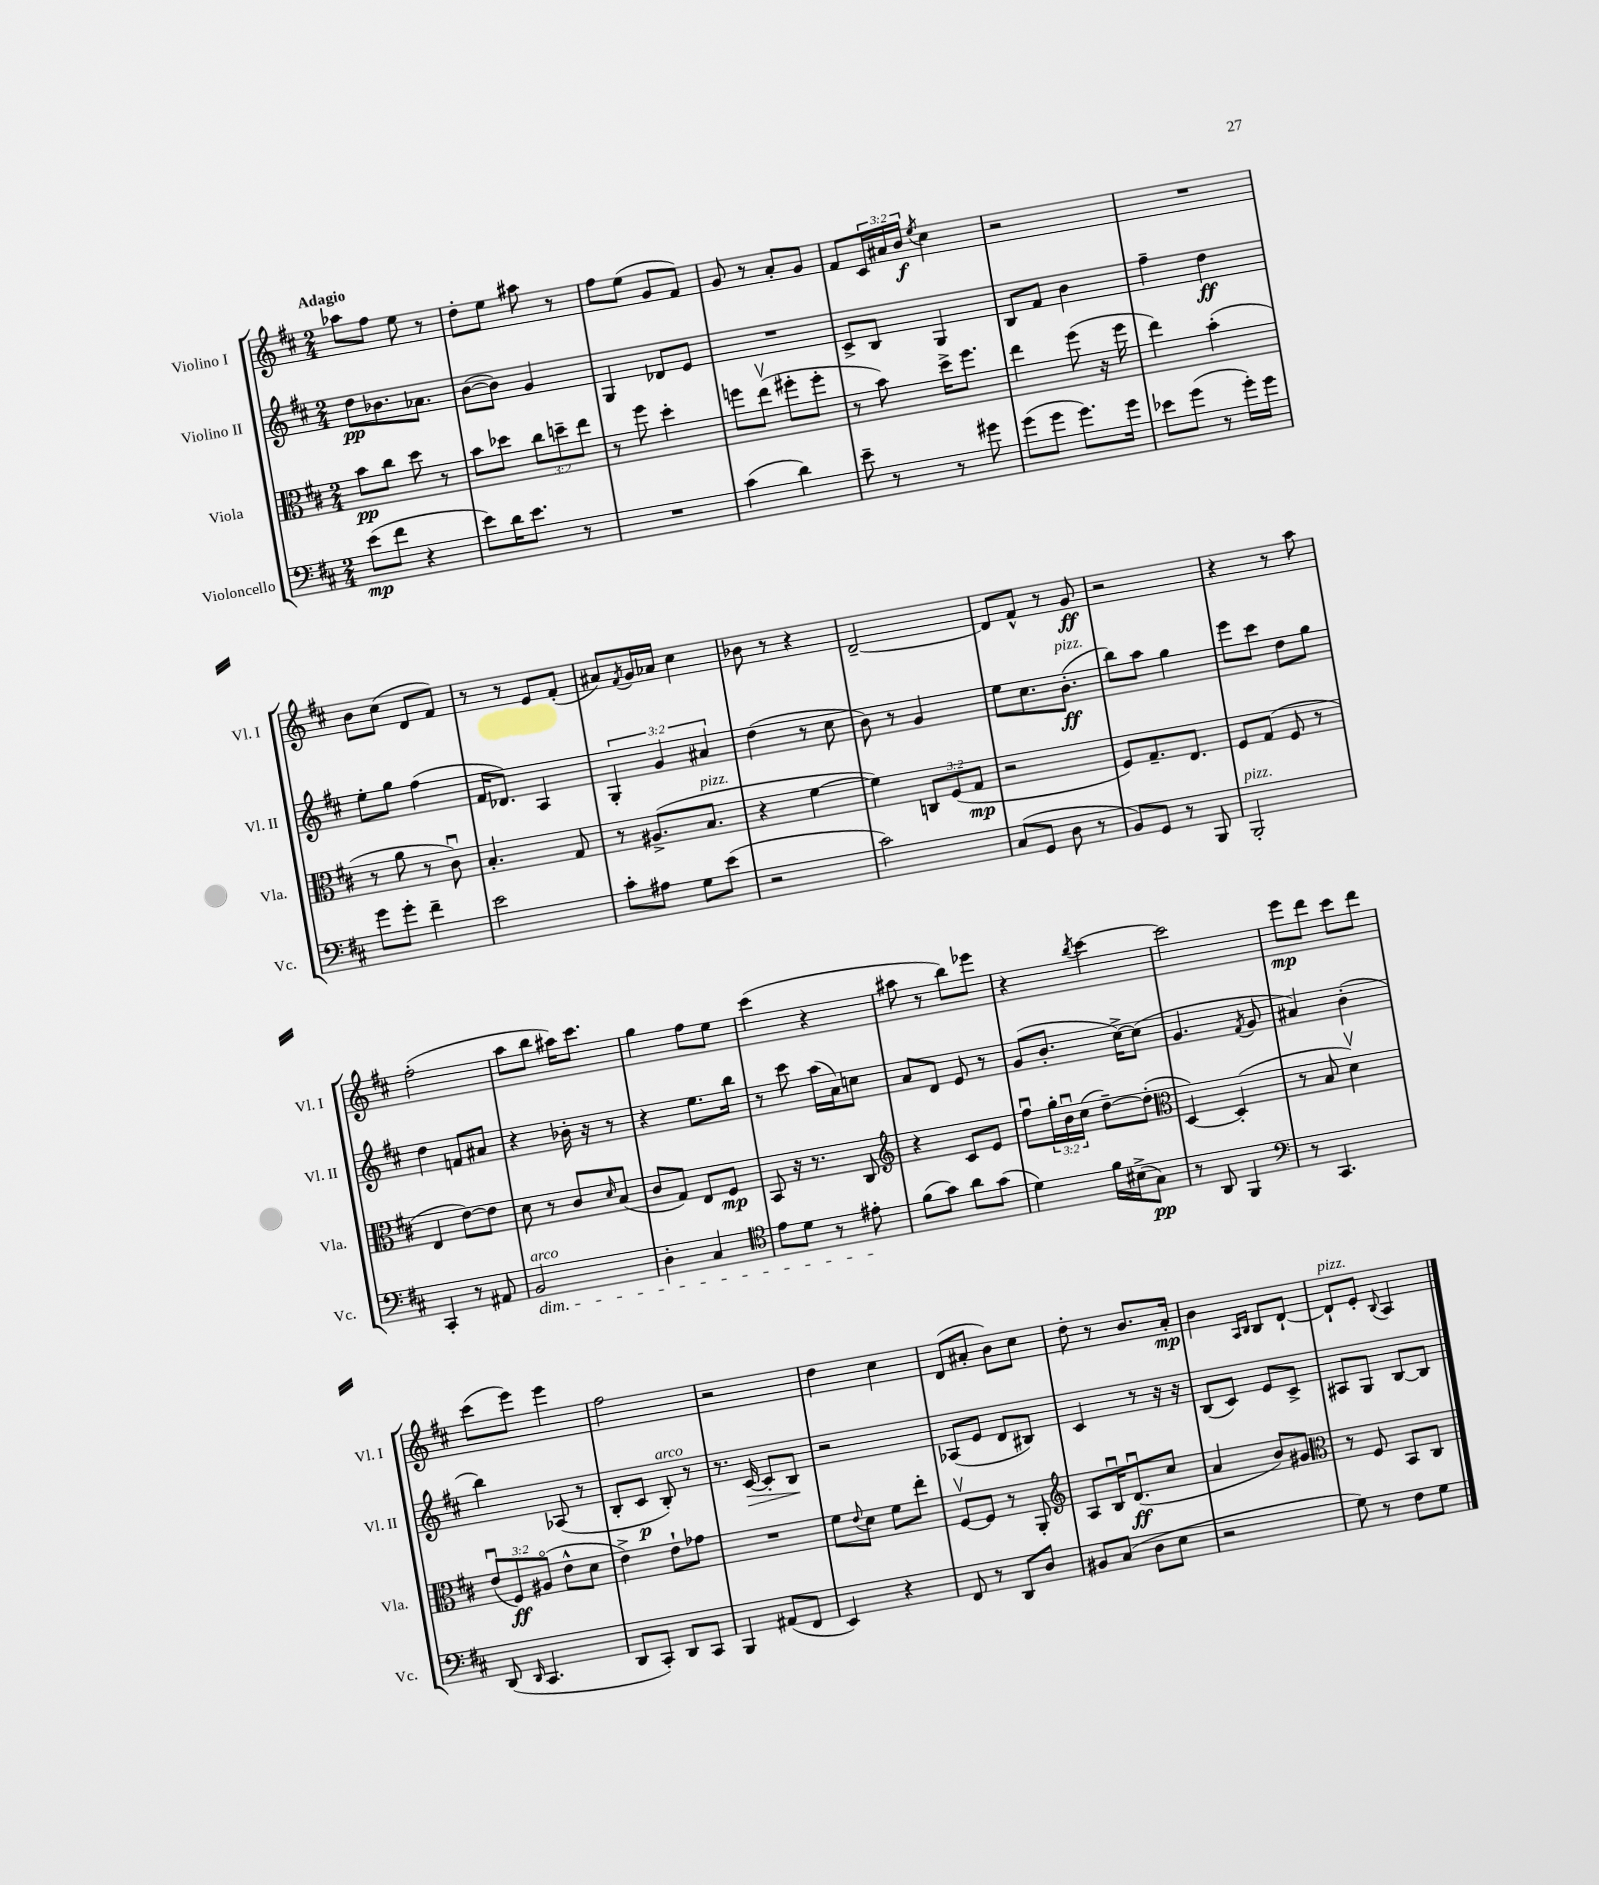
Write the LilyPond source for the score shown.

<<
\new StaffGroup <<
\new Staff = "s0" \with { instrumentName = "Violino I" shortInstrumentName = "Vl. I" } {
    \clef treble \key d \major \numericTimeSignature \time 2/4 \override Staff.TupletNumber.text = #tuplet-number::calc-fraction-text \tempo "Adagio"
    aes''8 fis''8 e''8 r8 |
    d''8-. e''8 ais''8 r8 |
    fis''8 e''8( g'8 fis'8) |
    g'8 r8 a'8-. g'8 |
    fis'8 \tuplet 3/2 { cis'16 ais'16 b'16\f } \acciaccatura { e''8 } cis''4 |
    r2 |
    R2 |
    b'8 cis''8( d'8 fis'8) |
    r8 r8 e'8 fis'8-.( |
    ais'8) \acciaccatura { fis'8 } g'16 aes'16 cis''4 |
    bes'8 r8 r4 |
    d'2~-- |
    d'8 fis'8-^ r8 g'8\ff |
    r2 |
    r4 r8 a''8 |
    fis''2-.( |
    a''8 b''8 ais''16) cis'''8. |
    g''4 fis''8 e''8 |
    cis'''4( r4 |
    ais''8 r8 b''8) ees'''8 |
    r4 \acciaccatura { b''8 } cis'''4~ |
    cis'''2 |
    e'''8\mp d'''8 cis'''8 d'''8 |
    cis'''8( e'''8) e'''4 |
    fis''2 |
    r2 |
    d''4 cis''4 |
    d'8( ais'8-. b'8) cis''8 |
    d''8-. r8 b'8. a'16-.\mp |
    b'4 \grace { a16 b16 } b8 d'8~-! |
    d'8-!^\markup { \italic "pizz." } e'8-. \appoggiatura { b8 } a4 \bar "|." |
}
\new Staff = "s1" \with { instrumentName = "Violino II" shortInstrumentName = "Vl. II" } {
    \clef treble \key d \major \numericTimeSignature \time 2/4 \override Staff.TupletNumber.text = #tuplet-number::calc-fraction-text
    d''8\pp bes'8. aes'8. |
    b'8~( b'8) g'4 |
    g4 des'8 e'8 |
    R2 |
    cis'8-> b8 g4 |
    b8 fis'8 b'4 |
    fis''4-- d''4\ff |
    e''8-. g''8 fis''4( |
    fis'16 des'8.) a4 |
    \tuplet 3/2 { g4-. g'4 ais'4 } |
    d''4( r8 cis''8 |
    b'8) r8 g'4 |
    e''8 cis''8. b'8.-.\ff^\markup { \italic "pizz." }( |
    b''8) a''8 g''4 |
    e'''8 cis'''8 d''8 g''8 |
    d''4 f'8 ais'8 |
    r4 bes'16-. r16 r8 |
    r4 e''8. b''16 |
    r8 cis'''8 a''16( a'16) c''8 |
    a'8 d'8 e'8 r8 |
    g'8( b'8.-. cis''16~->) cis''8( |
    g'4. \acciaccatura { fis'8 } g'8 |
    ais'4) b'4-.( |
    b''4) aes8( r8 |
    b8-. cis'8\p b8-.^\markup { \italic "arco" }) r8 |
    r8. cis'16~\> cis'8-. b8\! |
    r2 |
    aes8( e'8 d'8 bis8) |
    cis'4 r8 r16 r16 |
    b8( cis'8) e'8 cis'8-> |
    ais8 g8 b8~ b8 \bar "|." |
}
\new Staff = "s2" \with { instrumentName = "Viola" shortInstrumentName = "Vla." } {
    \clef alto \key d \major \numericTimeSignature \time 2/4 \override Staff.TupletNumber.text = #tuplet-number::calc-fraction-text
    b'8\pp cis''8 d''8 r8 |
    b'8 des''8 \tuplet 3/2 { cis''8 d''8-- e''8 } |
    r8 fis''8 d''4-. |
    f''8 e''8\upbow( fis''8-. fis''8-. |
    r8 b'8) d''16-> fis''8. |
    e''4 fis''8( r16 fis''16 |
    e''4) b'4-.( |
    r8 a'8 r8 cis'8\downbow) |
    b4.-. g8 |
    r8 ais8.->( b8.^\markup { \italic "pizz." } |
    r4 fis'4~ |
    fis'4) \tuplet 3/2 { c8 fis8( g8\mp } |
    r2 |
    fis8) g8.-- e8. |
    fis8 g8( fis8 r8 |
    e4 e'8~) e'8 |
    d'8 r8 cis'8 \grace { d'16 } b8( |
    cis'8 g8) e8 fis8\mp |
    b,8 r16 r8. cis8 |
    \clef treble r4 cis'8 e'8 |
    fis''8\downbow \tuplet 3/2 { g''16-. b'16\downbow cis''16( } d''8~--) d''8-.( |
    \clef alto d4~) d4-.( |
    r8 b8 d'4\upbow) |
    \tuplet 3/2 { e'8\downbow( fis8\ff) ais8\flageolet( } e'8-^ d'8 |
    e'4->) e'8-! ges'8 |
    R2 |
    fis'8 \appoggiatura { e'8 } d'8 fis'8 e''8-. |
    fis8~\upbow fis8 r8 a,8-. |
    \clef treble a8 b16\downbow d'8.\downbow\ff( cis''8 |
    a'4 b'8) gis'8 |
    \clef alto r8 fis8 b,8 cis8 \bar "|." |
}
\new Staff = "s3" \with { instrumentName = "Violoncello" shortInstrumentName = "Vc." } {
    \clef bass \key d \major \numericTimeSignature \time 2/4
    e'8\mp( fis'8 r4 |
    e'8) d'16 e'8. r8 |
    R2 |
    cis'4( d'4) |
    e'8-- r8 r8 gis'8 |
    g'8( g'8 g'8.) g'16 |
    ees'8 g'8( r8 g'16-.) g'16 |
    g'8 g'8-. fis'4-- |
    e'2 |
    cis'8-. ais8 g8 e'8( |
    r2 |
    cis'2) |
    cis8( g,8 d8 r8 |
    b,8) g,8 r8 b,,8 |
    b,,2-.^\markup { \italic "pizz." } |
    cis,4-. r8 ais,8 |
    b,2\dim^\markup { \italic "arco" } |
    d4-. cis4 |
    \clef tenor e'8 d'8 r8 eis'8-.\! |
    fis'8( g'8) a'8 g'8( |
    d'4) fis'16 bis16->( g8\pp) |
    r8 a,8 fis,4 |
    \clef bass r8 cis,4. |
    d,8( \grace { d,16 } cis,4. |
    d,8 cis,8-.) d,8 cis,8 |
    b,,4 ais,8( fis,8 |
    e,4) r4 |
    fis,8 r8 d,8 d8 |
    bis,8 cis8( d8 e8 |
    r2 |
    g8) r8 fis8 g8 \bar "|." |
}
>>
>>
\layout { \context { \Score \remove "Bar_number_engraver" } }
